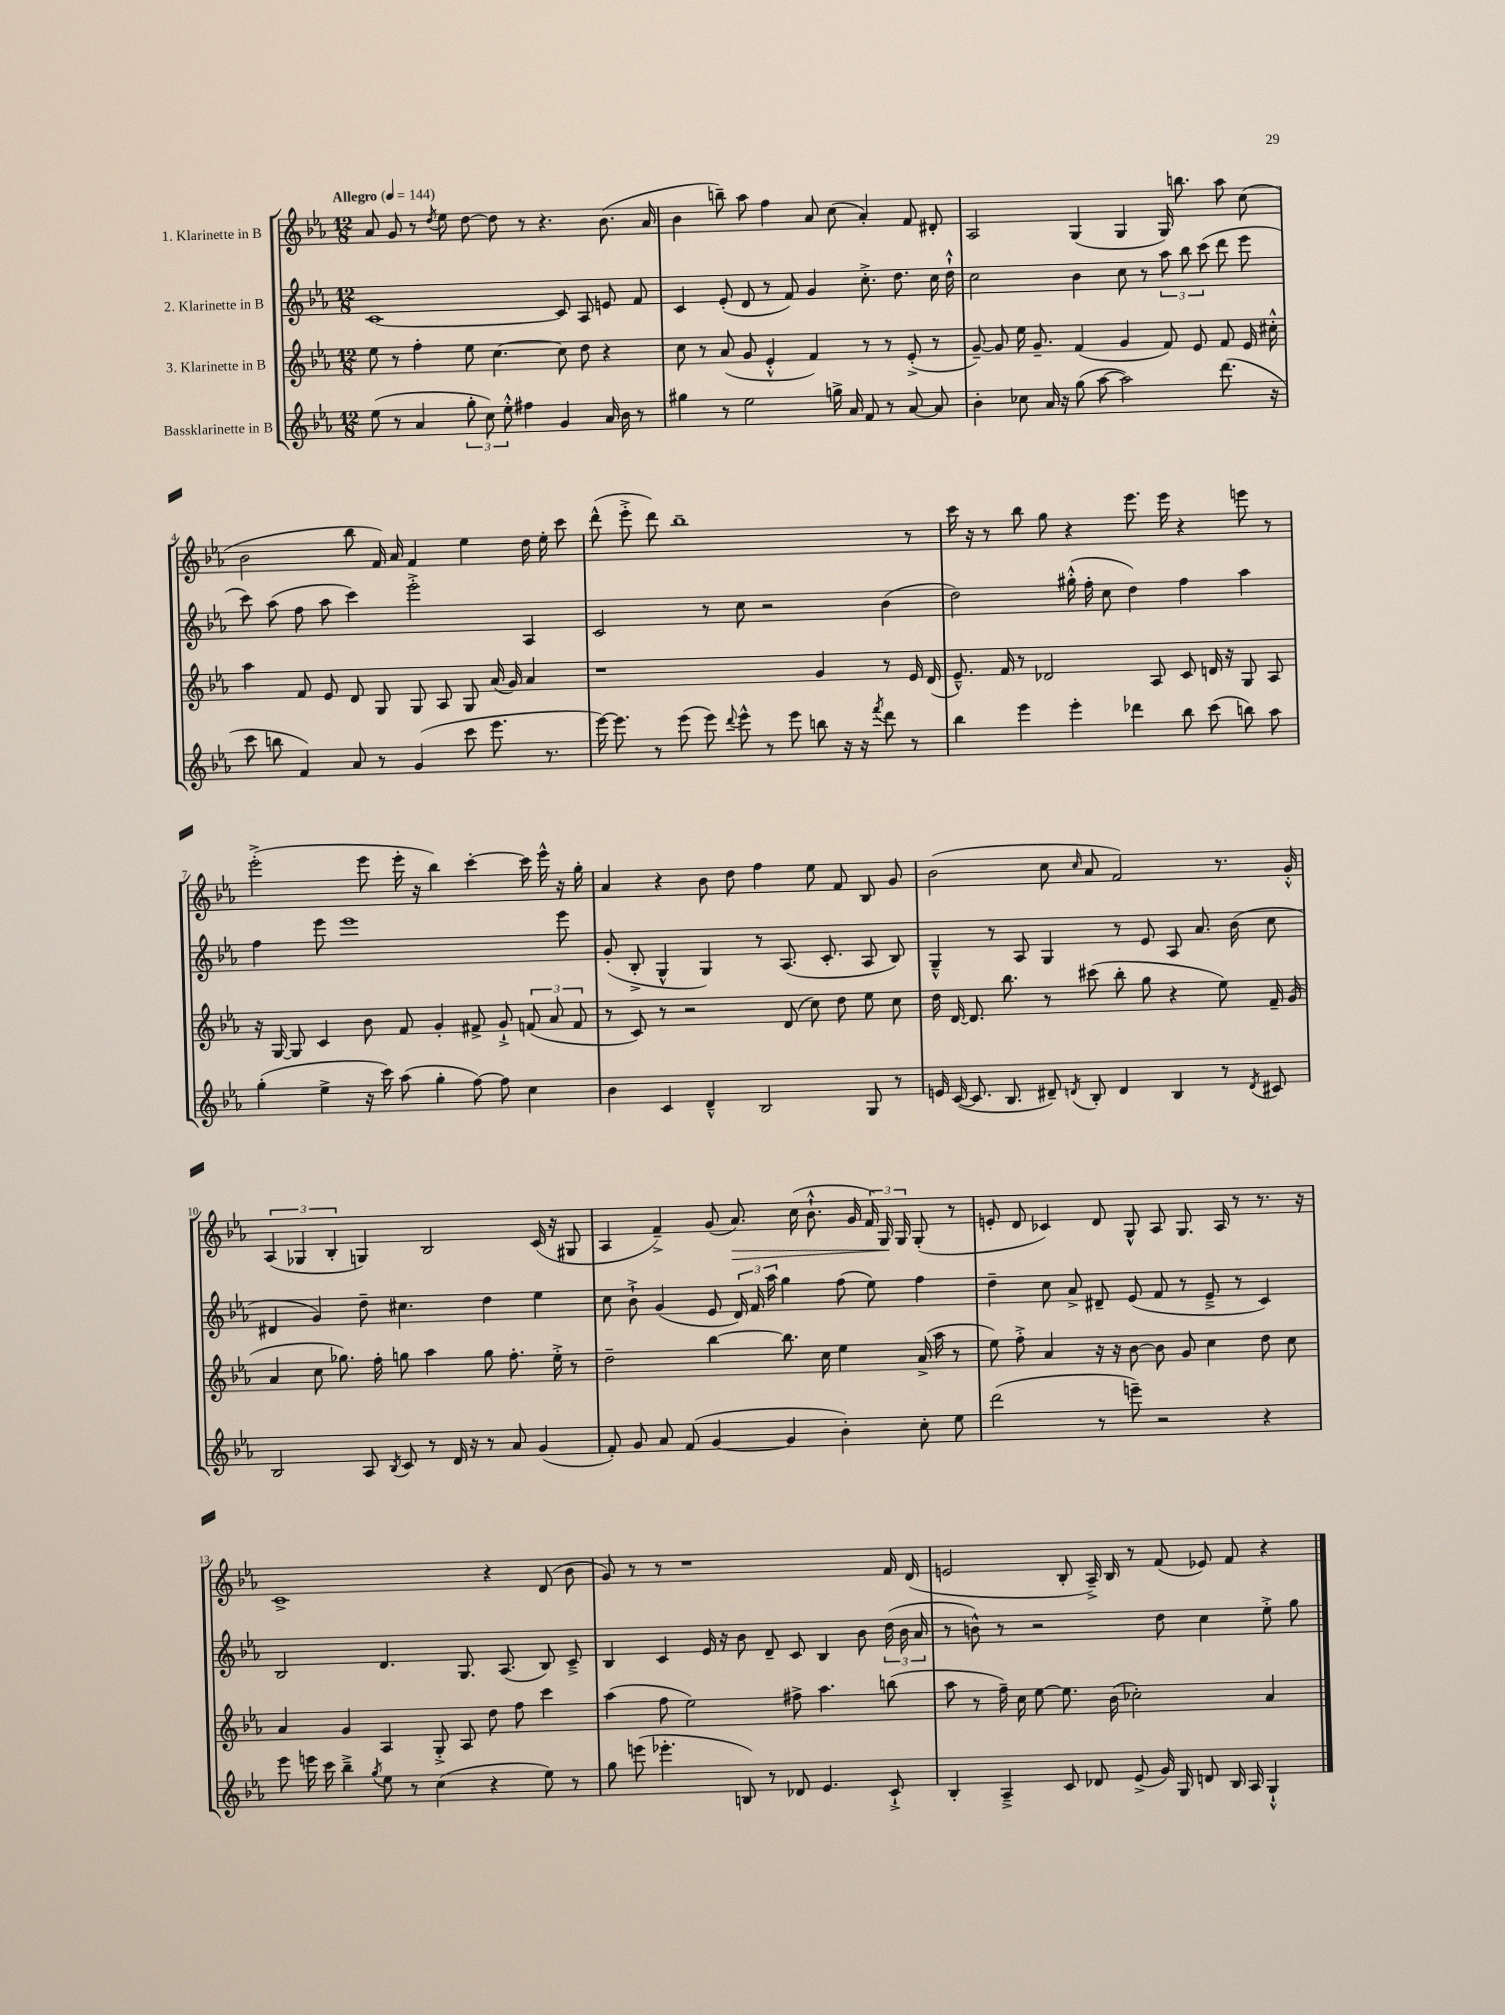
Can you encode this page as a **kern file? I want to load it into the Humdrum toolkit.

**kern	**kern	**kern	**kern
*staff4	*staff3	*staff2	*staff1
*clefG2	*clefG2	*clefG2	*clefG2
*k[b-e-a-]	*k[b-e-a-]	*k[b-e-a-]	*k[b-e-a-]
*M12/8	*M12/8	*M12/8	*M12/8
*MM144	*MM144	*MM144	*MM144
(8ee-	8ee-	[1c	8a-
8r	8r	.	8g
4a-	4ff'	.	8r
.	.	.	8qdd
.	.	.	8ee-
12gg'	8ee-	.	[8dd
12cc)	.	.	.
.	[4.cc	.	8dd]
12ee-'^^	.	.	.
4ff#	.	.	8r
.	.	.	4.r
4g	8cc]	8c]	.
.	8dd	8A-	.
16a-	4r	8e	(8.b-
16b-	.	.	.
8r	.	8f	.
.	.	.	16a-
=	=	=	=
4gg#	8cc	4c	4b-
.	8r	.	.
8r	(8a-	(8e-'	8bb~)
2ee-	8g	8d	8aa-
.	4e-'^^	8r	4ff
.	.	8f)	.
.	4f)	4g	8a-
16gg^	.	.	(8cc
16a-	.	.	.
8f	8r	8.cc'^	4a-')
8r	8r	.	.
.	.	8.dd	.
[8a-	(8e-'^	.	8f
8a-]	8r	16cc	8d#'
.	.	16dd`^^	.
=	=	=	=
4b-'	[8g~)	2cc	2A-
.	8g]	.	.
8cc-	16ee-	.	.
.	8.g~	.	.
16a-	.	.	.
16r	.	.	.
(8gg	(4f	4b-	(4G
[8aa-	.	.	.
2aa-])	4g	8cc	4G
.	.	8r	.
.	8f)	12aa-	16G)
.	.	.	8.bb
.	.	12bb-	.
.	8e-	.	.
.	.	(12ccc	.
(8.ddd	8f	8ddd	8aa-
.	16e-	8eee-	(8cc
16r	16cc#'^^	.	.
=	=	=	=
8ccc	4aa-	8ccc)	2b-
8bb	.	(8aa-	.
4f)	8f	8ff	.
.	8e-	8aa-	.
8a-	8d	4ccc)	8bb-
8r	8G	.	16f)
.	.	.	16a-
(4g	8G	2eee-'^	4f
.	8A-	.	.
8ccc	8G	.	4ee-
8.eee-	(16a-	.	.
.	16g)	.	.
.	4a-	4A-	16dd
8.r	.	.	16ee-'
.	.	.	8ccc
=	=	=	=
[16eee-)	1r	2c	(8ddd^^
8.eee-]	.	.	.
.	.	.	8eee-'^
8r	.	.	8ddd)
(8eee-	.	.	1bb-~
8eee-)	.	8r	.
8qqddd	.	.	.
8eee-^^	.	8cc	.
8r	.	2r	.
8eee-	.	.	.
8bb	4g	.	.
16r	.	.	.
16r	.	.	.
8qfff	.	.	.
8ddd	8r	(4b-	.
8r	16e-	.	8r
.	(16d	.	.
=	=	=	=
4bb-	8.e-~^^)	2dd)	16ccc
.	.	.	16r
.	.	.	8r
.	16f	.	.
4eee-	8r	.	8bb-
.	2d-	.	8gg
4eee-'	.	(16gg#'^^	4r
.	.	16ff'	.
.	.	8cc	.
4ddd-	.	4dd)	8.eee-
.	8A-	.	.
.	.	.	16eee-
8bb-	8c	4ff	4r
(8ccc	16d	.	.
.	16r	.	.
8bb)	8G	4aa-	8eee
8aa-	8A-	.	8r
=	=	=	=
(4gg'	16r	4ff	(2eee-'^
.	[16G	.	.
.	8G]	.	.
4ee-^	4c	8eee-	.
.	.	1eee-	.
16r	8b-	.	8eee-
16ccc)	.	.	.
(8aa-	8f	.	16eee-'
.	.	.	16r
4gg'	4g'	.	4bb-)
[8ff)	8f#^	.	[4ccc'
8ff]	8g`^	.	.
4cc	(12f	.	16ccc]
.	.	.	16eee-^^
.	12a-	.	.
.	.	8eee-	16r
.	12f	.	.
.	.	.	16gg'
=	=	=	=
4b-	8r	(8g'	4a-
.	8c)	8B-'^	.
4c	8r	4G^^	4r
.	2r	.	.
4d~^^	.	4G)	8b-
.	.	.	8dd
2B-	.	8r	4ff
.	(8d	(8.A-	.
.	8cc)	.	8ee-
.	.	8.c'	.
.	8dd	.	8f
8G	8ee-	8A-	8B-
8r	8cc	8B-)	8g
=	=	=	=
16e	16dd	4G~^^	(2b-
([16c	[16d	.	.
8.c]	8.d]	.	.
.	.	8r	.
8.B-	8.bb-	.	.
.	.	8A-	.
8d#~)	8r	4G	8cc
8qd	.	.	16qqcc
8B-'	(8ccc#	.	8a-
4d	8bb-'	8r	2f)
.	8gg	8e-	.
4B-	4r	8A-	.
.	.	8.a-	.
8r	8ee-)	.	8.r
.	.	(16b-	.
8qd	.	.	.
8c#	16f~	8cc	.
.	(16g	.	16g'^^
=	=	=	=
2B-	4a-	4d#	(6A-
.	.	.	6G-
.	8cc	4g)	.
.	.	.	6B-'
.	8.gg-)	.	.
8A-	.	8dd~	4G)
.	16ff'	.	.
8qB-	.	.	.
8c	8gg	4.cc#	.
8r	4aa-	.	2B-
16d	.	.	.
16r	.	.	.
8r	8gg	4dd	.
8a-	8.ff'	.	.
(4g	.	4ee-	(16c
.	16ee-'^	.	16r
.	8r	.	8G#
=	=	=	=
8f')	2dd~	8cc	4A-
8g	.	8b-`^	.
8a-	.	(4g	4f~^)
(8f	.	.	.
[4g	[4bb-	8e-	(8g
.	.	24d)	8.a-)
.	.	24f	.
.	.	24aa-	.
4g]	8.bb-]	4gg	.
.	.	.	(16cc
.	.	.	8.b-`^^
.	16cc	.	.
4b-')	4ee-	(8ff	.
.	.	.	16g
.	.	8ee-)	24f)
.	.	.	24G
.	.	.	24G
8cc'	(16a-^	4ff	(8G'
.	16aa-	.	.
8ee-	8r	.	8r
=	=	=	=
(2ddd	8ee-)	4dd~	8e'
.	8ff'^	.	8d
.	4a-	8cc	4c-)
.	.	8a-^	.
8r	16r	8d#~	8d
.	16r	.	.
8eee~)	[8b-	(8e-	8G^^
2r	8b-]	8f	8A-
.	8g	8r	8.G
.	4cc	8e-~^	.
.	.	.	16A-
.	.	8r	8r
4r	8dd	4c)	8.r
.	8cc	.	.
.	.	.	16r
=	=	=	=
8eee-	4a-	2B-	1c^
16eee	.	.	.
16ccc	.	.	.
4bb-~^	4g	.	.
8qgg	.	.	.
8ee-	4A-	4.d	.
8r	.	.	.
(4cc	8G'^	.	.
.	8A-	8.G	.
4r	8dd	.	4r
.	.	(8.A-	.
.	8ff	.	.
8ee-)	4ccc	8B-)	(8d
8r	.	8c~^	8b-
=	=	=	=
8gg	(4aa-	4B-	8g)
(8eee	.	.	8r
4.eee-'	8ff	4c	8r
.	2ee-)	.	1r
.	.	16e-	.
.	.	16r	.
8B)	.	8b-	.
8r	.	8d~	.
8d-	8ff#^	8c	.
4.e-	4.aa-	4B-	.
.	.	8b-	.
8c`^	(8bb	(24dd	16f
.	.	24b-	.
.	.	.	(16d
.	.	24a-	.
=	=	=	=
4B-'	8aa-	8r	2e
.	8r	8b^^)	.
4A-~^	16ff~)	8r	.
.	16cc	.	.
.	[8ee-	2r	.
8c	8.ee-]	.	8B-'
8d-	.	.	16A-~^)
.	(16b-	.	16B-
(8e-^	2cc-')	.	8r
16g)	.	8dd	(8f
16G	.	.	.
8d	.	4cc	8e-)
16B-	.	.	8f
16A-	.	.	.
4G`^^	4a-	8ee-'^	4r
.	.	8gg	.
==	==	==	==
*-	*-	*-	*-
